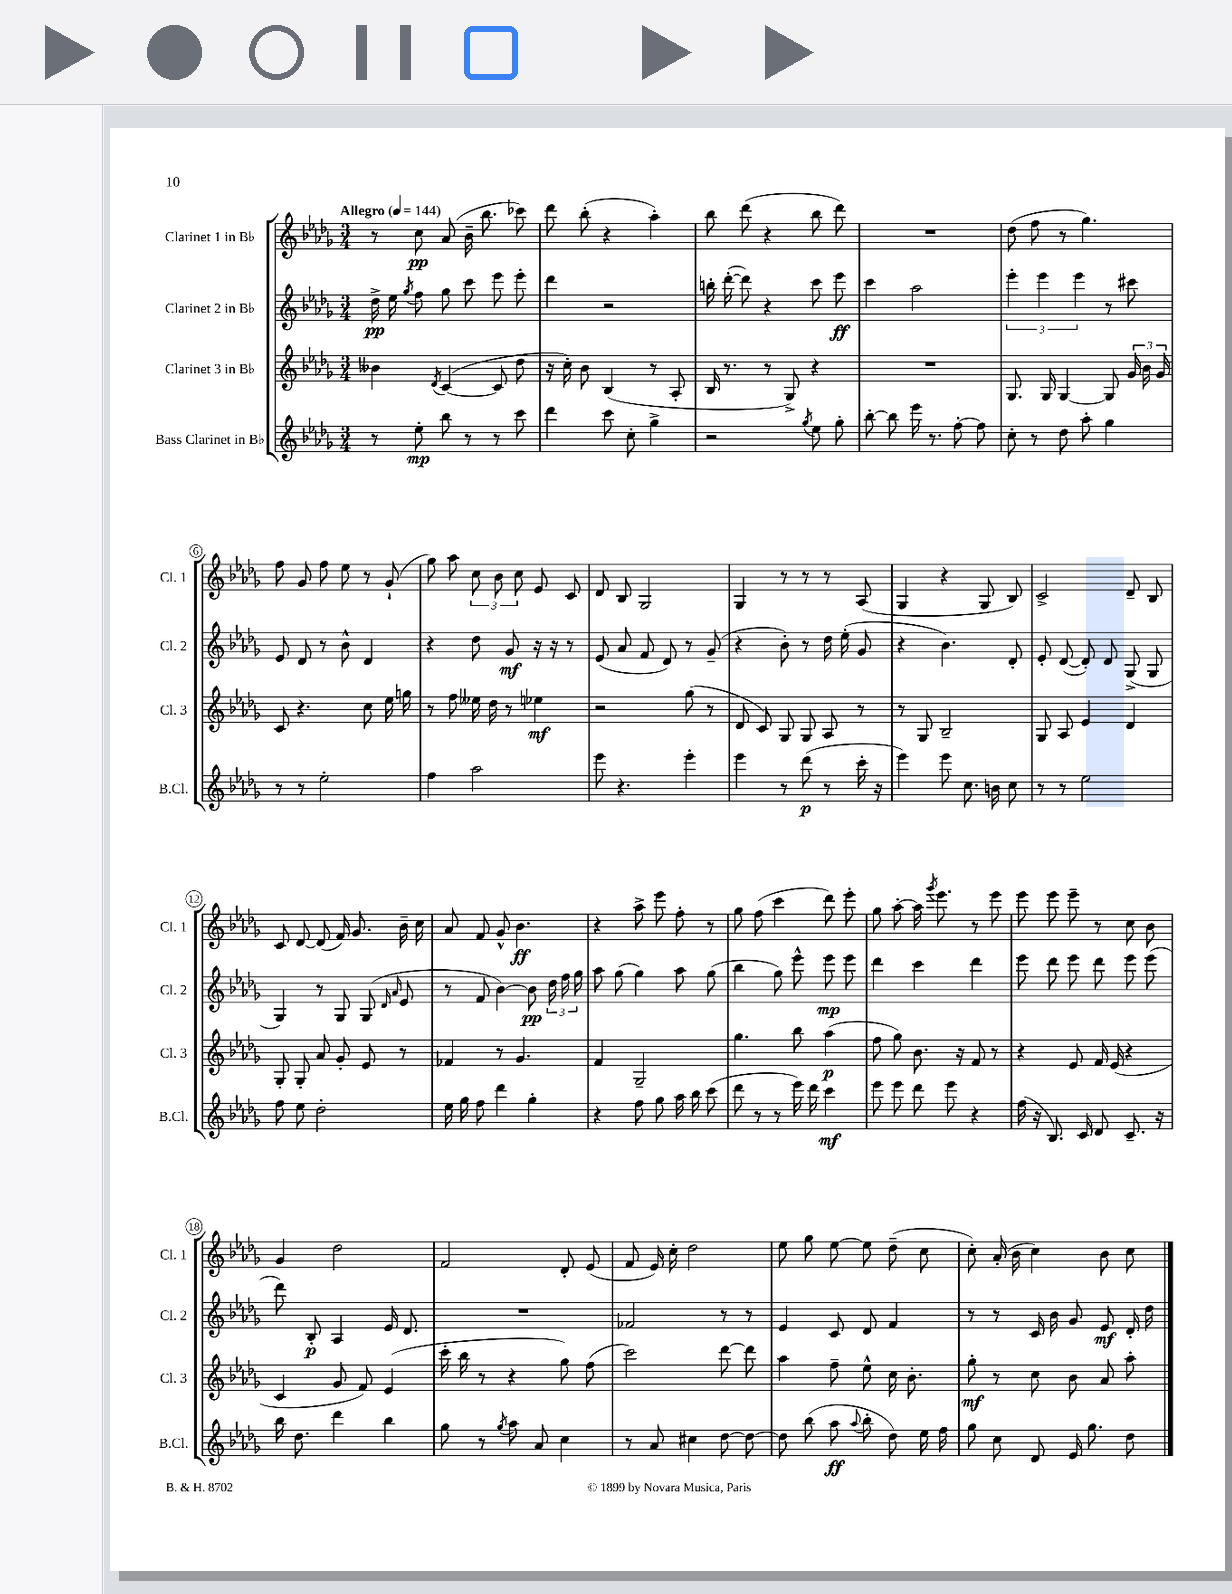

**kern	**dynam	**kern	**dynam	**kern	**dynam	**kern	**dynam
*part4	*part4	*part3	*part3	*part2	*part2	*part1	*part1
*staff4	*staff4	*staff3	*staff3	*staff2	*staff2	*staff1	*staff1
*I"Bass Clarinet in B♭	*	*I"Clarinet 3 in B♭	*	*I"Clarinet 2 in B♭	*	*I"Clarinet 1 in B♭	*
*I'B.Cl.	*	*I'Cl. 3	*	*I'Cl. 2	*	*I'Cl. 1	*
*clefG2	*	*clefG2	*	*clefG2	*	*clefG2	*
*k[b-e-a-d-g-]	*	*k[b-e-a-d-g-]	*	*k[b-e-a-d-g-]	*	*k[b-e-a-d-g-]	*
*M3/4	*	*M3/4	*	*M3/4	*	*M3/4	*
*MM144	*	*MM144	*	*MM144	*	*MM144	*
=1	=1	=1	=1	=1	=1	=1	=1
!	!	!	!	!	!	!LO:TX:a:B:t=Allegro	!
8r	.	4b--X\	.	16dd-^\	pp	8r	.
.	.	.	.	16ee-\	.	.	.
.	.	.	.	8qgg-/	.	.	.
8ee-'\	mp	.	.	8ff\	.	8cc\	pp
.	.	8qd-/	.	.	.	.	.
8bb-\	.	([4c/	.	8gg-\	.	(8a-/	.
8r	.	.	.	8ccc\	.	16b-~\	.
.	.	.	.	.	.	8.bb-\	.
8r	.	8c/]	.	8eee-\	.	.	.
8ccc\	.	8dd-\	.	8eee-'\	.	8ccc-X\)	.
=2	=2	=2	=2	=2	=2	=2	=2
4ddd-\	.	16r	.	4ddd-\	.	8ddd-\	.
.	.	16cc'\)	.	.	.	.	.
.	.	8b-\	.	.	.	(8bb-'\	.
8ccc\	.	(4B-/	.	2r	.	4r	.
8cc'\	.	.	.	.	.	.	.
4gg-^\	.	8r	.	.	.	4aa-'\)	.
.	.	8A-'/	.	.	.	.	.
=3	=3	=3	=3	=3	=3	=3	=3
2r	.	16B-/	.	16bbn'\	.	8bb-\	.
.	.	8.r	.	([16ddd-'\	.	.	.
.	.	.	.	8ddd-\])	.	(8ddd-\	.
.	.	8r	.	4r	.	4r	.
.	.	8G-^/)	.	.	.	.	.
8qgg-/	.	.	.	.	.	.	.
8ee-\	.	4r	.	8ccc\	.	8bb-\	.
8gg-'\	.	.	.	8eee-\	ff	8ddd-\)	.
=4	=4	=4	=4	=4	=4	=4	=4
[8bb-'\	.	2.r	.	4ccc\	.	2.r	.
8bb-\]	.	.	.	.	.	.	.
16eee-\	.	.	.	2aa-\	.	.	.
8.r	.	.	.	.	.	.	.
[8ff'\	.	.	.	.	.	.	.
8ff\]	.	.	.	.	.	.	.
=5	=5	=5	=5	=5	=5	=5	=5
8cc'\	.	8.G-/	.	6eee-'\	.	(8dd-\	.
8r	.	.	.	.	.	8ff\	.
.	.	.	.	6eee-\	.	.	.
.	.	16G-/	.	.	.	.	.
8dd-\	.	[4G-/	.	.	.	8r	.
.	.	.	.	6eee-\	.	.	.
8aa-'\	.	.	.	.	.	4.gg-\)	.
4gg-\	.	8G-/]	.	8r	.	.	.
.	.	24g-/	.	8ccc#X\	.	.	.
.	.	24b-\	.	.	.	.	.
.	.	24g-/	.	.	.	.	.
!!LO:LB:g=z
=6	=6	=6	=6	=6	=6	=6	=6
8r	.	8c/	.	8e-/	.	8ff\	.
8r	.	4.r	.	8d-/	.	8g-/	.
2ee-'\	.	.	.	8r	.	8ff\	.
.	.	.	.	8b-^^\	.	8ee-\	.
.	.	8cc\	.	4d-/	.	8r	.
.	.	16ee-\	.	.	.	(8g-`/	.
.	.	16ggn\	.	.	.	.	.
=7	=7	=7	=7	=7	=7	=7	=7
4ff\	.	8r	.	4r	.	8gg-\)	.
.	.	8ff\	.	.	.	8aa-\	.
2aa-\	.	16ee--X\	.	8dd-\	.	12cc\	.
.	.	16dd-\	.	.	.	.	.
.	.	.	.	.	.	12b-\	.
.	.	8r	.	8g-/	mf	.	.
.	.	.	.	.	.	12cc\	.
.	.	4ee-X\	mf	16r	.	8e-/	.
.	.	.	.	16r	.	.	.
.	.	.	.	8r	.	8c/	.
=8	=8	=8	=8	=8	=8	=8	=8
8eee-\	.	2r	.	(8e-/	.	8d-/	.
4.r	.	.	.	8a-/	.	8B-/	.
.	.	.	.	8f/	.	2G-/	.
.	.	.	.	8d-/)	.	.	.
4eee-'\	.	(8gg-\	.	8r	.	.	.
.	.	8r	.	(8g-~/	.	.	.
=9	=9	=9	=9	=9	=9	=9	=9
4eee-\	.	8d-/	.	4r	.	4G-/	.
.	.	8c/)	.	.	.	.	.
8r	.	8G-/	.	8b-'\)	.	8r	.
(8ddd-\	p	8G-/	.	8r	.	8r	.
8r	.	8A-/	.	16dd-\	.	8r	.
.	.	.	.	(16ee-'\	.	.	.
16ccc'\	.	8r	.	8g-/	.	(8A-/	.
16r	.	.	.	.	.	.	.
=10	=10	=10	=10	=10	=10	=10	=10
4eee-\)	.	8r	.	4r	.	4G-/	.
.	.	8G-/	.	.	.	.	.
8eee-\	.	2B-~/	.	4.b-\)	.	4r	.
8.cc\	.	.	.	.	.	.	.
.	.	.	.	.	.	8G-/	.
16bn\	.	.	.	.	.	.	.
8cc\	.	.	.	8d-'/	.	8B-/)	.
=11	=11	=11	=11	=11	=11	=11	=11
8r	.	8G-/	.	8e-'/	.	2c^/	.
8r	.	8A-/	.	([8d-/	.	.	.
2ee-\	.	4e-/	.	8d-'/])	.	.	.
.	.	.	.	8d-/	.	.	.
.	.	4d-/	.	(8G-^/	.	8d-~/	.
.	.	.	.	8G-/	.	8B-/	.
!!LO:LB:g=z
=12	=12	=12	=12	=12	=12	=12	=12
8ff\	.	8G-'/	.	4G-/)	.	8c/	.
8ee-\	.	8G-'/	.	.	.	[8d-/	.
2dd-'\	.	8a-/	.	8r	.	(8d-/]	.
.	.	8g-'/	.	8G-/	.	16f/)	.
.	.	.	.	.	.	8.g-/	.
.	.	8e-/	.	(8G-/	.	.	.
.	.	.	.	16qqd-/	.	.	.
.	.	.	.	16qqa-/	.	.	.
.	.	8r	.	8e-/	.	16b-~\	.
.	.	.	.	.	.	16cc\	.
=13	=13	=13	=13	=13	=13	=13	=13
16ee-\	.	4f-X/	.	8r	.	8a-/	.
16gg-\	.	.	.	.	.	.	.
8ff\	.	.	.	8f/	.	8f/	.
4ddd-\	.	8r	.	[4b-\)	.	8g-^^/	.
.	.	4.g-/	.	.	.	4.b-\	ff
4gg-'\	.	.	.	8b-\]	pp	.	.
.	.	.	.	24dd-\	.	.	.
.	.	.	.	24ff\	.	.	.
.	.	.	.	24gg-\	.	.	.
=14	=14	=14	=14	=14	=14	=14	=14
4r	.	4f/	.	8aa-\	.	4r	.
.	.	.	.	(8gg-\	.	.	.
8ff\	.	2G-~/	.	4gg-\)	.	8aa-^\	.
8gg-\	.	.	.	.	.	8eee-\	.
16aa-\	.	.	.	8aa-\	.	8ff'\	.
16bb-\	.	.	.	.	.	.	.
(8ccc\	.	.	.	(8gg-\	.	8r	.
=15	=15	=15	=15	=15	=15	=15	=15
8ddd-\	.	4.gg-\	.	4bb-\	.	8gg-\	.
8r	.	.	.	.	.	(8ff\	.
8r	.	.	.	8gg-\)	.	4ccc\	.
16eee-\)	.	8bb-\	.	8eee-^^\	.	.	.
16ddd-\	.	.	.	.	.	.	.
4ccc\	mf	(4aa-\	p	8eee-\	mp	8ddd-\)	.
.	.	.	.	8eee-\	.	8eee-'\	.
=16	=16	=16	=16	=16	=16	=16	=16
8eee-\	.	8ff\	.	4ddd-\	.	8gg-\	.
8eee-\	.	8gg-\)	.	.	.	[8aa-'\	.
8ddd-\	.	8.b-\	.	4ccc\	.	16aa-\]	.
.	.	.	.	.	.	8qggg-/	.
.	.	.	.	.	.	8.eee-\	.
8eee-\	.	.	.	.	.	.	.
.	.	16r	.	.	.	.	.
4r	.	8f/	.	4ddd-\	.	8r	.
.	.	8r	.	.	.	8eee-\	.
=17	=17	=17	=17	=17	=17	=17	=17
(16ff\	.	4r	.	8eee-\	.	8eee-\	.
16r	.	.	.	.	.	.	.
8.B-/)	.	.	.	8ddd-\	.	8eee-\	.
.	.	8e-/	.	8eee-\	.	8eee-~\	.
16c/	.	.	.	.	.	.	.
8d-/	.	16f/	.	8ddd-\	.	8r	.
.	.	(16e-/	.	.	.	.	.
8.c~/	.	4r	.	8eee-\	.	8cc\	.
.	.	.	.	(8eee-\	.	8b-\	.
16r	.	.	.	.	.	.	.
!!LO:LB:g=z
=18	=18	=18	=18	=18	=18	=18	=18
16bb-\	.	4c/	.	8ddd-\)	.	4g-/	.
8.dd-\	.	.	.	.	.	.	.
.	.	.	.	8B-'/	p	.	.
4ddd-\	.	8g-/	.	4A-/	.	2dd-\	.
.	.	8f/)	.	.	.	.	.
4bb-\	.	(4e-/	.	16e-/	.	.	.
.	.	.	.	8.d-/	.	.	.
=19	=19	=19	=19	=19	=19	=19	=19
8gg-\	.	16ccc'\	.	2.r	.	2f/	.
.	.	16bb-\	.	.	.	.	.
8r	.	8r	.	.	.	.	.
8qgg-/	.	.	.	.	.	.	.
8aa-\	.	4r	.	.	.	.	.
8a-/	.	.	.	.	.	.	.
4cc\	.	8gg-\)	.	.	.	8d-'/	.
.	.	(8ff\	.	.	.	(8e-/	.
=20	=20	=20	=20	=20	=20	=20	=20
8r	.	2ccc\)	.	2f-X/	.	8f/	.
8a-/	.	.	.	.	.	16e-/)	.
.	.	.	.	.	.	16cc'\	.
4cc#X\	.	.	.	.	.	2dd-\	.
[8dd-\	.	[8ddd-\	.	8r	.	.	.
8dd-\_	.	8ddd-\]	.	8r	.	.	.
=21	=21	=21	=21	=21	=21	=21	=21
8dd-\]	.	4aa-\	.	4e-/	.	8ee-\	.
(8bb-\	.	.	.	.	.	8gg-\	.
8aa-\	ff	8ff~\	.	8c/	.	[8ee-\	.
8qqaa-/	.	.	.	.	.	.	.
8bb-'\	.	8ee-^^\	.	8d-/	.	8ee-\]	.
8dd-\)	.	16cc\	.	4f/	.	(8dd-~\	.
.	.	8.b-'\	.	.	.	.	.
16ee-\	.	.	.	.	.	8cc\	.
16ff\	.	.	.	.	.	.	.
=22	=22	=22	=22	=22	=22	=22	=22
8gg-\	.	8gg-'\	mf	8r	.	8cc'\)	.
8cc\	.	8r	.	8r	.	(16a-'/	.
.	.	.	.	.	.	16b-\	.
8d-/	.	8cc\	.	16c/	.	4cc\)	.
.	.	.	.	16b-\	.	.	.
16e-/	.	8b-\	.	8g-/	.	.	.
8.gg-\	.	.	.	.	.	.	.
.	.	8a-/	.	8e-/	mf	8b-\	.
8dd-\	.	8aa-'\	.	16d-'/	.	8cc\	.
.	.	.	.	16dd-\	.	.	.
==	==	==	==	==	==	==	==
*-	*-	*-	*-	*-	*-	*-	*-
